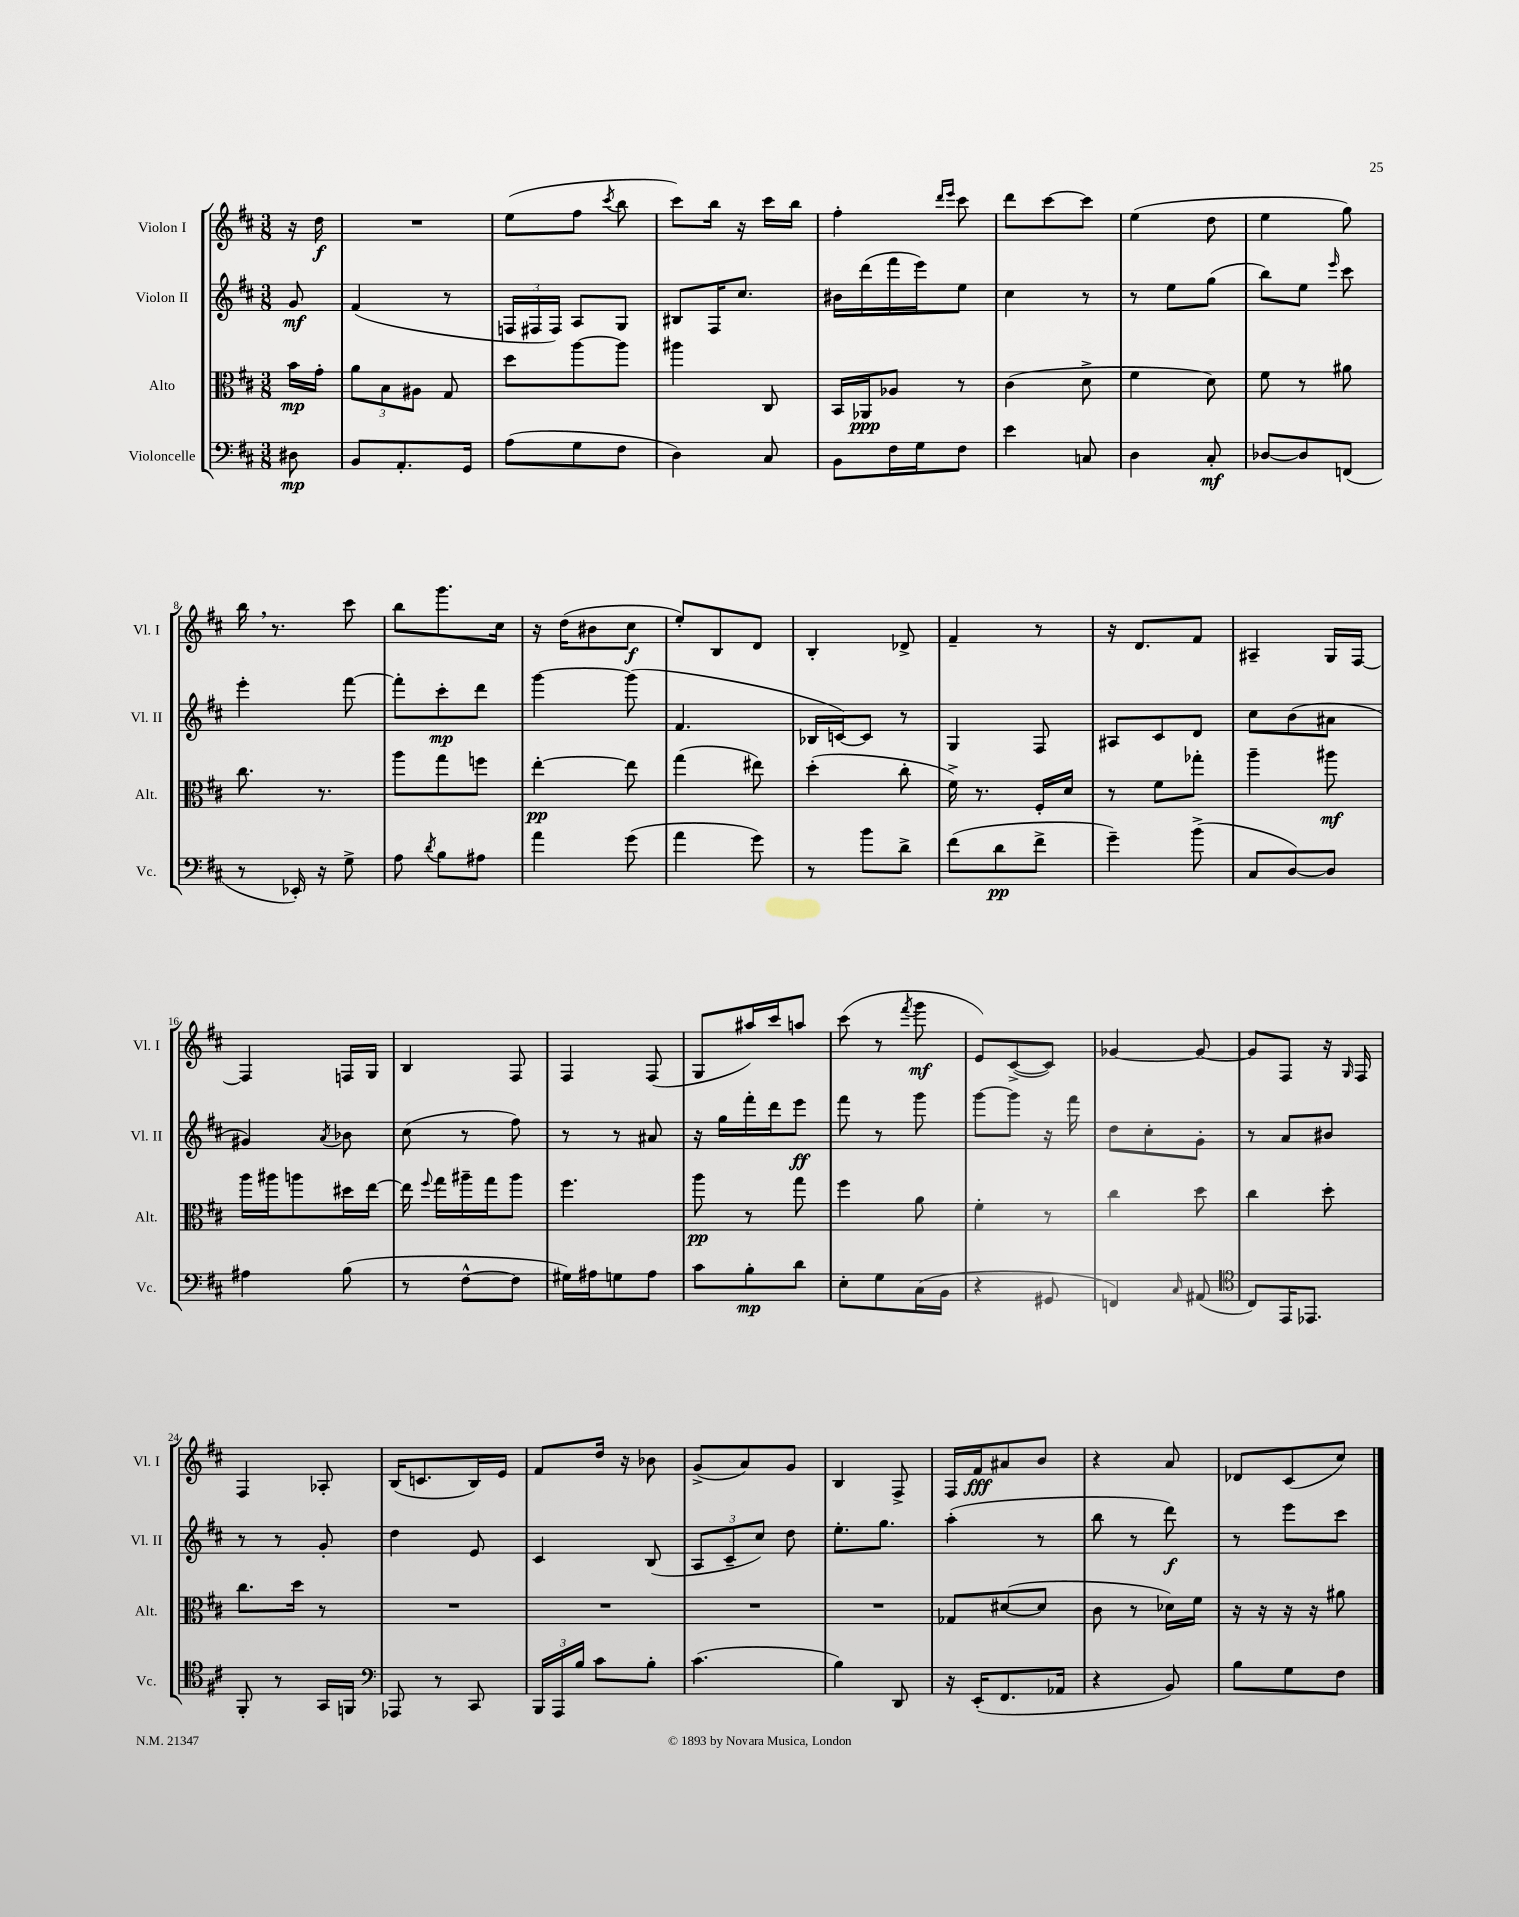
<<
\new StaffGroup <<
\new Staff = "s0" \with { instrumentName = "Violon I" shortInstrumentName = "Vl. I" } {
    \clef treble \key d \major \numericTimeSignature \time 3/8 \partial 8
    \autoBeamOff r16 d''16\f |
    R4. |
    e''8[( fis''8] \acciaccatura { cis'''8 } b''8 |
    cis'''8[) b''16] r16 cis'''16[ b''16] |
    fis''4-. \grace { d'''16[ e'''16] } cis'''8 |
    d'''8[ cis'''8~ cis'''8] |
    e''4( d''8 |
    e''4 g''8) |
    b''16 \breathe r8. cis'''8 |
    b''8[ g'''8. cis''16] |
    r16 d''16[( bis'8 cis''8]\f |
    e''8[-.) b8 d'8] |
    b4-. des'8-> |
    fis'4-- r8 |
    r16 d'8.[ fis'8] |
    ais4-- g16[ fis16]~ |
    fis4 f16[ g16] |
    b4 fis8 |
    fis4 fis8( |
    g8[ ais''16) cis'''16 a''8] |
    cis'''8( r8 \acciaccatura { fis'''8 } g'''8\mf |
    e'8[) cis'8~->( cis'8]) |
    ges'4~ ges'8~ |
    ges'8[ fis8] r16 \grace { g16 } fis16 |
    fis4 aes8-. |
    b16[( c'8. b16) e'16] |
    fis'8[ d''16] r16 bes'8 |
    g'8[->( a'8) g'8] |
    b4 fis8-> |
    fis16[ fis'16\fff ais'8 b'8] |
    r4 a'8 |
    des'8[ cis'8( cis''8]) \bar "|." |
}
\new Staff = "s1" \with { instrumentName = "Violon II" shortInstrumentName = "Vl. II" } {
    \clef treble \key d \major \numericTimeSignature \time 3/8 \partial 8
    \autoBeamOff g'8\mf |
    fis'4( r8 |
    \tuplet 3/2 { f16[ fis16 fis16]) } a8[ g8] |
    bis8[ fis16 cis''8.] |
    bis'16[ d'''16( fis'''16 e'''16) e''8] |
    cis''4 r8 |
    r8 e''8[ g''8]( |
    b''8[) e''8] \grace { e'''16 } cis'''8 |
    e'''4-. fis'''8~ |
    fis'''8[-. cis'''8-.\mp d'''8] |
    g'''4~ g'''8( |
    fis'4. |
    bes16[ c'16~) c'8] r8 |
    g4 fis8 |
    ais8[ cis'8 d'8] |
    cis''8[ b'8( ais'8] |
    gis'4) \acciaccatura { a'8 } bes'8 |
    cis''8( r8 fis''8) |
    r8 r8 ais'8 |
    r16 g''16[ fis'''16-. d'''16 e'''8]\ff |
    fis'''8 r8 g'''8 |
    g'''8[~ g'''8] r16 fis'''16 |
    d''8[ cis''8-. g'8]-. |
    r8 a'8[ bis'8] |
    r8 r8 g'8-. |
    d''4 e'8 |
    cis'4 b8( |
    \tuplet 3/2 { a8[ cis'8-- cis''8]) } d''8 |
    e''8.[-. g''8.] |
    a''4-.( r8 |
    b''8 r8 d'''8\f) |
    r8 e'''8[ cis'''8] \bar "|." |
}
\new Staff = "s2" \with { instrumentName = "Alto" shortInstrumentName = "Alt." } {
    \clef alto \key d \major \numericTimeSignature \time 3/8 \partial 8
    \autoBeamOff b'16[\mp g'16]-. |
    \tuplet 3/2 { a'8[ b8 ais8] } g8 |
    d''8[ a''8~ a''8] |
    ais''4 cis8 |
    b,16[ aes,16\ppp aes8] r8 |
    cis'4( d'8-> |
    fis'4 d'8) |
    fis'8 r8 ais'8 |
    cis''8. r8. |
    a''8[ g''8 f''8] |
    e''4~-.\pp e''8 |
    g''4( eis''8) |
    d''4-.( cis''8-. |
    fis'16->) r8. fis16[-. d'16] |
    r8 fis'8[ ges''8]-. |
    a''4-- ais''8\mf |
    a''16[ ais''16 a''8 dis''16 e''16]~ |
    e''16 \appoggiatura { fis''8 } g''16[ ais''16-- g''16 ais''8] |
    fis''4. |
    a''8\pp r8 g''8 |
    fis''4 a'8 |
    fis'4-. r8 |
    cis''4 d''8 |
    cis''4 d''8-. |
    cis''8.[ d''16] r8 |
    R4. |
    R4. |
    R4. |
    R4. |
    ges8[ dis'8~( dis'8] |
    cis'8 r8 des'16[) fis'16] |
    r16 r16 r16 r16 ais'8 \bar "|." |
}
\new Staff = "s3" \with { instrumentName = "Violoncelle" shortInstrumentName = "Vc." } {
    \clef bass \key d \major \numericTimeSignature \time 3/8 \partial 8
    \autoBeamOff dis8\mp |
    b,8[ a,8.-. g,16] |
    a8[( g8 fis8] |
    d4) cis8 |
    b,8[ fis16 g16 fis8] |
    e'4 c8 |
    d4 cis8-.\mf |
    des8[~ des8 f,8]( |
    r8 ees,16-.) r16 g8-> |
    a8 \acciaccatura { d'8 } b8[ ais8] |
    a'4 g'8( |
    a'4 g'8) |
    r8 b'8[ d'8]-> |
    fis'8[( d'8\pp fis'8]-> |
    g'4--) b'8->( |
    cis8[ d8~) d8] |
    ais4 b8( |
    r8 fis8[~-^ fis8] |
    gis16[) ais16 g8 ais8] |
    cis'8[ b8-.\mp d'8] |
    e8[-. g8 cis16( b,16] |
    r4 gis,8 |
    f,4) \grace { cis16 } ais,8( |
    \clef tenor cis8[) e,16 ees,8.] |
    fis,8-. r8 g,16[ f,16] |
    \clef bass aes,,8 r8 cis,8 |
    \tuplet 3/2 { b,,16[ a,,16 b16] } cis'8[ b8]-. |
    cis'4.( |
    b4) d,8 |
    r16 e,16[-.( fis,8. aes,16] |
    r4 b,8) |
    b8[ g8 fis8] \bar "|." |
}
>>
>>
